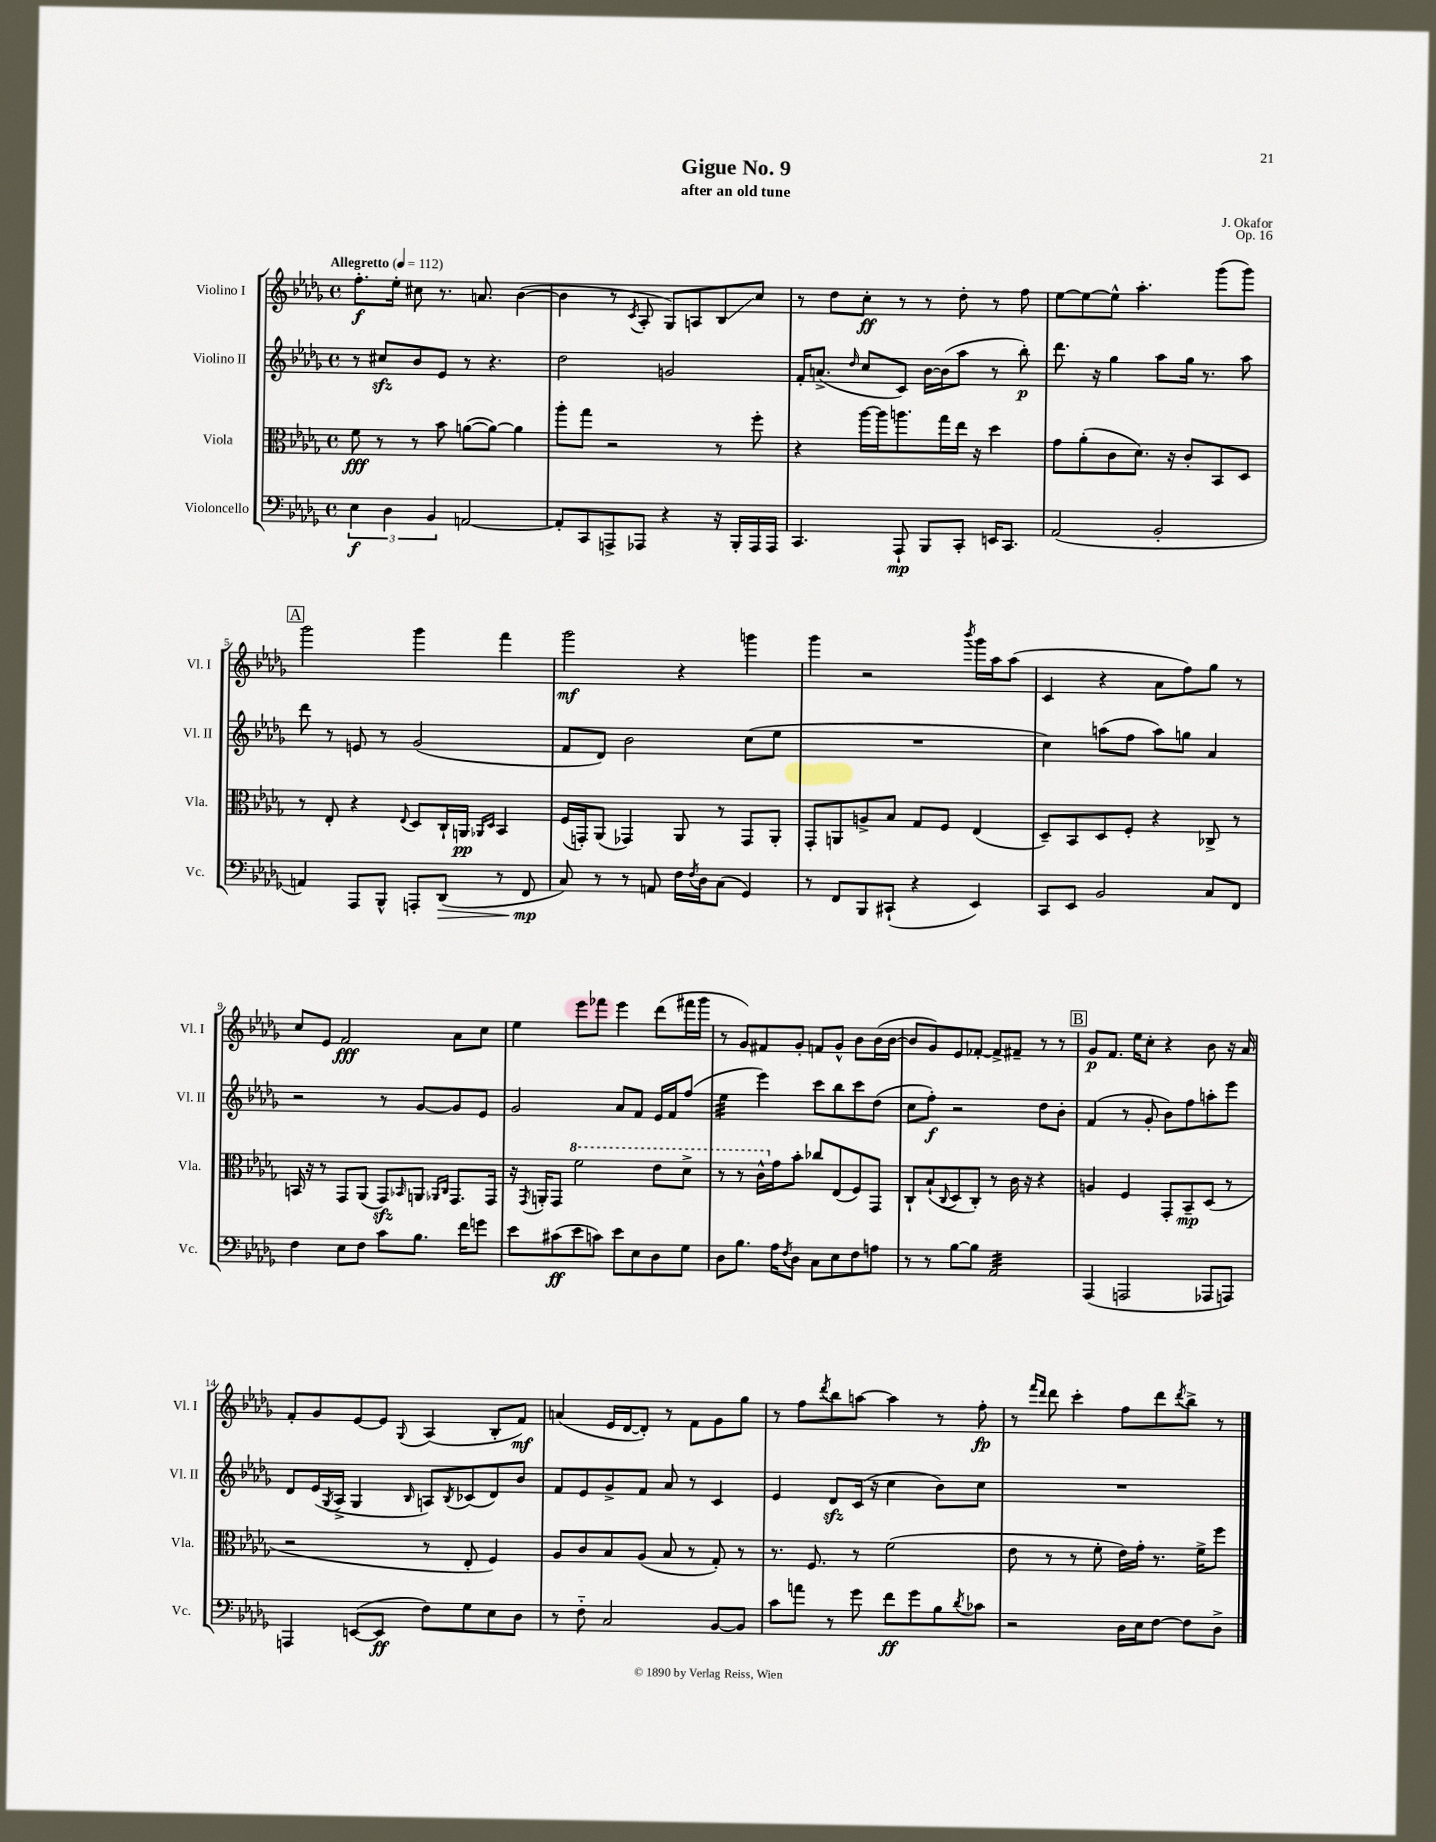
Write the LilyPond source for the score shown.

\header { title = "Gigue No. 9" composer = "J. Okafor" subtitle = "after an old tune" opus = "Op. 16" }
<<
\new StaffGroup <<
\new Staff = "s0" \with { instrumentName = "Violino I" shortInstrumentName = "Vl. I" } {
    \clef treble \key des \major \defaultTimeSignature \time 4/4 \tempo "Allegretto" 4 = 112
    f''8.-.\f ees''16-. cis''8 r8. a'8. bes'4~( |
    bes'4 r8 \acciaccatura { c'8 } aes8-. ges8) a8 bes8\glissando c''8 |
    r8 des''8 c''8-.\ff r8 r8 des''8-. r8 f''8 |
    ees''8~ ees''8~ ees''8-^ aes''4.-. ges'''8( ges'''8) |
    \mark \markup { \box "A" } ges'''2 ges'''4 f'''4 |
    ges'''2\mf r4 g'''4 |
    ges'''4 r2 \acciaccatura { bes'''8 } ges'''16 aes''16 aes''8( |
    c'4 r4 aes'8 f''8) ges''8 r8 |
    c''8 ees'8 f'2\fff aes'8 c''8 |
    ees''4 ees'''8 fes'''8 ees'''4 des'''8( fis'''16 ges'''16 |
    r8 ges'8) fis'8 ges'8-. f'8 ges'8-^ bes'8 bes'16( bes'16~ |
    bes'8 ges'8) ees'8 fes'8~-. fes'8-> fis'8-- r8 r8 |
    \mark \markup { \box "B" } ges'8\p f'8. ees''16 c''8-. r4 bes'8 r16 aes'16 |
    f'8-. ges'8 ees'8~ ees'8 \appoggiatura { ges8 } aes4( bes8-. f'8\mf) |
    a'4( ees'16 des'16~ des'8-.) r8 f'8 ges'8 ges''8 |
    r8 f''8 \acciaccatura { des'''8 } bes''8 a''8~ a''4 r8 f''8-.\fp |
    r8 \grace { f'''16 des'''16 } des'''8 c'''4-. f''8 des'''8 \acciaccatura { des'''8 } bes''8-> r8 \bar "|." |
}
\new Staff = "s1" \with { instrumentName = "Violino II" shortInstrumentName = "Vl. II" } {
    \clef treble \key des \major \defaultTimeSignature \time 4/4
    r8 cis''8\sfz bes'8 ees'8 r8 r4. |
    des''2 g'2 |
    f'16-. a'8.->( \grace { des''16 } c''8 c'8) bes'16~ bes'16( aes''8 r8 bes''8-.\p) |
    des'''8. r16 ges''4 aes''8 ges''16 r8. aes''8 |
    \mark \markup { \box "A" } des'''8 r8 e'8 r8 ges'2( |
    f'8 des'8) bes'2 c''8( ees''8 |
    R1 |
    c''4) a''8( f''8 a''8) g''8 aes'4 |
    r2 r8 ges'8~ ges'8 ees'8 |
    ges'2 aes'8 f'8 ees'16 f'16 f''8( |
    ees''4:32 ees'''4) c'''8 bes''8 c'''8 des''8( |
    c''8 f''8-.\f) r2 des''8 bes'8-. |
    \mark \markup { \box "B" } f'4( r8 ges'8-. bes'8) f''8 a''8-. ees'''8 |
    des'8 ees'16( \acciaccatura { ges8 } aes16-> ges4 \grace { bes16 } a8) \acciaccatura { bes8 } ces'8( des'8) bes'8 |
    f'8 ees'8 ges'8-> f'8 aes'8 r8 c'4 |
    ees'4 des'8\sfz c'16( r16 c''4 bes'8) c''8 |
    R1 \bar "|." |
}
\new Staff = "s2" \with { instrumentName = "Viola" shortInstrumentName = "Vla." } {
    \clef alto \key des \major \defaultTimeSignature \time 4/4
    f'8\fff r8 r8 bes'8 a'8~( a'8~) a'4 |
    aes''8-. ges''8 r2 r8 f''8-. |
    r4 aes''16~ aes''16 a''8. ges''16 ees''16 r16 des''4 |
    ges'8 aes'8-.( c'8 des'8.) r16 c'8-. bes,8 des8 |
    \mark \markup { \box "A" } r8 ees8-. r4 \appoggiatura { ees8 } des8 c16-! a,16\pp \grace { aes,16 des16 } bes,4 |
    f16( g,16-.) aes,8( ges,4) aes,8 r8 ges,8 aes,8-. |
    ges,8-. a,8 a8-> bes8 ges8 f8 ees4( |
    des8--) bes,8 des8 f8-. r4 ces8-> r8 |
    b,16 r16 r8 ges,8 aes,8( ges,8\sfz) \grace { bes,16 } a,8 \grace { aes,16 c16 } ges,8. ges,16 |
    r16 \acciaccatura { ges,8 } a,16-. ges,8 \ottava #1 f''2 ees''8 des''8-> |
    r8 r8 c''16-^ \ottava #0 ges'16 bes'8-. ces''8 ees8( f8) ges,8 |
    c8-! bes8-!( \appoggiatura { c8 } des8 c8-.) r8 c'16 r16 r4 |
    \mark \markup { \box "B" } a4 f4 ges,8-. bes,8--\mp des8( r8 |
    r2 r8 ees8-. f4) |
    aes8 c'8 bes8 aes8( bes8 r8 ges8-.) r8 |
    r8. f8. r8 f'2( |
    ees'8 r8 r8 f'8-. ees'16) ges'16-. r8. f'16-> f''8 \bar "|." |
}
\new Staff = "s3" \with { instrumentName = "Violoncello" shortInstrumentName = "Vc." } {
    \clef bass \key des \major \defaultTimeSignature \time 4/4
    \tuplet 3/2 { ees4\f des4 bes,4 } a,2~ |
    a,8-. c,8 a,,8-> aes,,8 r4 r16 bes,,16-. aes,,16 aes,,16 |
    c,4. aes,,8-!\mp bes,,8 c,8-. e,16 c,8. |
    aes,2( bes,2-. |
    \mark \markup { \box "A" } a,4) aes,,8 bes,,8-^ a,,8-. des,8\>( r8 f,8\mp\! |
    c8) r8 r8 a,8 f16 \acciaccatura { f8 } des16 c8( ges,4) |
    r8 f,8 bes,,8 cis,8-!( r4 ees,4) |
    c,8 ees,8 bes,2 c8 f,8 |
    f4 ees8 f8 c'8 bes8. f'16 g'8 |
    ees'8 cis'8\ff( ees'8 c'8) ees'8 ees8 des8 ges8 |
    des8 bes8. aes16 \acciaccatura { f8 } des8 c8 ees8 f8 a8 |
    r8 r8 bes8~ bes8 aes,2:32 |
    \mark \markup { \box "B" } aes,,4( a,,2 aes,,8 a,,8) |
    a,,4 e,8~( e,8\ff f8) ges8 ees8 des8 |
    r8 f8-_ c2 bes,8~ bes,8 |
    c'8 a'8 r8 ges'8 f'8\ff ges'8 bes8 \acciaccatura { des'8 } ces'8 |
    r2 des16 ees16 f8~ f8 des8-> \bar "|." |
}
>>
>>
